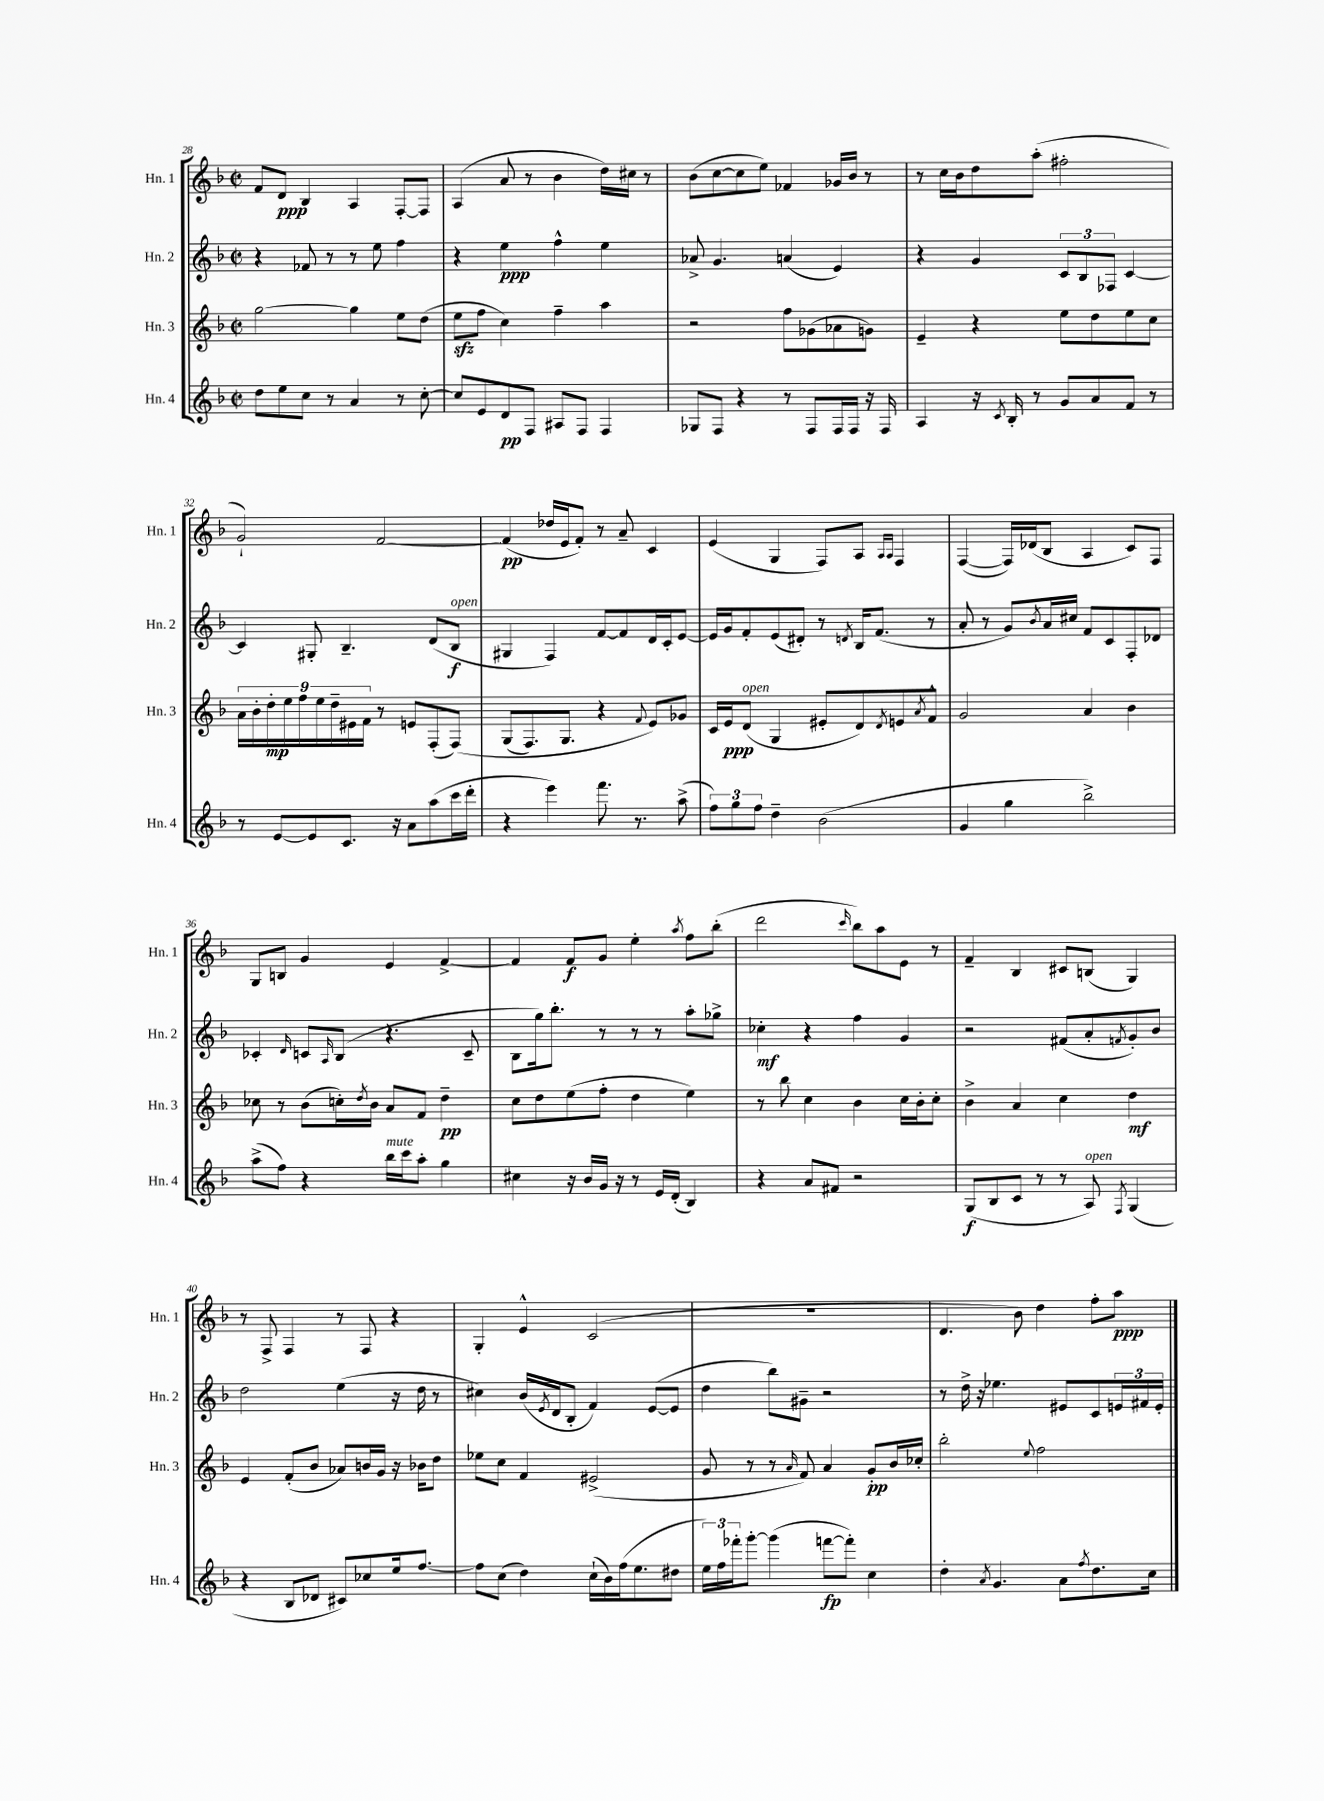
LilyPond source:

<<
\new StaffGroup <<
\new Staff = "s0" \with { instrumentName = "Hn. 1" shortInstrumentName = "Hn. 1" } {
    \clef treble \key f \major \defaultTimeSignature \time 2/2
    f'8 d'8\ppp bes4 a4 f8~-. f8 |
    a4( a'8 r8 bes'4 d''16) cis''16 r8 |
    bes'8( c''8~ c''8 e''8) fes'4 ges'16 bes'16 r8 |
    r8 c''16 bes'16 d''8 a''8-.( fis''2-. |
    g'2-!) f'2~ |
    f'4\pp( des''16 e'16 f'8-.) r8 a'8-- c'4 |
    e'4( g4 f8) a8 \grace { a16 a16 } f4 |
    f4~( f16) des'16( bes8 a4 c'8) f8 |
    g8 b8 g'4 e'4 f'4~-> |
    f'4 f'8\f g'8 e''4-. \acciaccatura { a''8 } f''8 bes''8-.( |
    d'''2 \grace { c'''16 } bes''8) a''8 e'8 r8 |
    f'4-- bes4 cis'8 b8( g4) |
    r8 f8-> f4 r8 f8 r4 |
    g4-. e'4-^ c'2( |
    R1 |
    d'4. bes'8) d''4 f''8-. a''8\ppp \bar "|." |
}
\new Staff = "s1" \with { instrumentName = "Hn. 2" shortInstrumentName = "Hn. 2" } {
    \clef treble \key f \major \defaultTimeSignature \time 2/2
    r4 fes'8 r8 r8 e''8 f''4 |
    r4 e''4\ppp f''4-^ e''4 |
    aes'8-> g'4. a'4( e'4) |
    r4 g'4 \tuplet 3/2 { c'8 bes8 fes8 } c'4~ |
    c'4 gis8-. bes4.-- d'8( bes8\f^\markup { \italic "open" } |
    gis4 f4) f'8~ f'8 d'16 c'16-. e'8~ |
    e'16 g'16 f'8-. e'8( dis'8-.) r8 \acciaccatura { d'8 } bes16 f'8.( r8 |
    a'8-. r8 g'8) \acciaccatura { bes'8 } a'16 cis''16 f'8 c'8 f8-. des'8 |
    ces'4-. \grace { d'16 } c'8 \grace { a16 } bes8( r4. c'8-- |
    bes8 g''16) bes''8.-. r8 r8 r8 a''8-. ges''8-> |
    ces''4-.\mf r4 f''4 g'4 |
    r2 fis'8( a'8-. \acciaccatura { f'8 } g'8-.) bes'8 |
    d''2 e''4( r16 d''16 r8 |
    cis''4) bes'16( \acciaccatura { e'8 } d'16 bes8-. f'4) e'8~( e'8 |
    d''4 bes''8) gis'8-- r2 |
    r8 d''16-> r16 ees''4. eis'8 c'8 \tuplet 3/2 { e'16 fis'16 e'16-. } \bar "|." |
}
\new Staff = "s2" \with { instrumentName = "Hn. 3" shortInstrumentName = "Hn. 3" } {
    \clef treble \key f \major \defaultTimeSignature \time 2/2
    g''2~ g''4 e''8 d''8( |
    e''8\sfz f''8 c''4) f''4-- a''4 |
    r2 f''8 ges'8( aes'8 g'8) |
    e'4-- r4 e''8 d''8 e''8 c''8 |
    \tuplet 9/8 { a'16 bes'16-. d''16-.\mp e''16 f''16 e''16 d''16-- eis'16 f'16 } r8 e'8 f8-.( f8)\( |
    g8( f8.) g8. r4 \appoggiatura { f'8 } e'8\) ges'8 |
    c'16 e'16\ppp d'8^\markup { \italic "open" }( g4 eis'8-. d'8) \acciaccatura { d'8 } e'8 \acciaccatura { a'8 } f'8-^ |
    g'2 a'4 bes'4 |
    ces''8 r8 bes'8( c''16-.) \acciaccatura { d''8 } bes'16 a'8 f'8 d''4--\pp |
    c''8 d''8 e''8( f''8-. d''4 e''4) |
    r8 bes''8 c''4 bes'4 c''16 bes'16-. c''8-. |
    bes'4-> a'4 c''4 d''4\mf |
    e'4 f'8-.( bes'8 aes'8) b'16 g'16 r16 bes'16 d''8 |
    ees''8 c''8 f'4 eis'2->( |
    g'8 r8 r8 \grace { a'16 } f'8) a'4 g'8-.\pp bes'16 ces''16-. |
    bes''2-. \appoggiatura { e''8 } f''2 \bar "|." |
}
\new Staff = "s3" \with { instrumentName = "Hn. 4" shortInstrumentName = "Hn. 4" } {
    \clef treble \key f \major \defaultTimeSignature \time 2/2
    d''8 e''8 c''8 r8 a'4 r8 c''8~-. |
    c''8 e'8 d'8\pp f8 ais8 f8 f4 |
    ges8 f8 r4 r8 f8 f16 f16 r16 f16 |
    a4 r16 \acciaccatura { c'8 } bes16-. r8 g'8 a'8 f'8 r8 |
    r8 e'8~ e'8 c'8. r16 a'8 a''8( c'''16 d'''16-. |
    r4 e'''4) f'''8. r8. a''8->( |
    \tuplet 3/2 { f''8) g''8 f''8 } d''4-- bes'2( |
    g'4 g''4 bes''2->) |
    a''8->( f''8) r4 bes''16^\markup { \italic "mute" } c'''16 a''8-. g''4 |
    cis''4 r16 bes'16 g'16 r16 r8 e'16 d'16-.( bes4) |
    r4 a'8 fis'8 r2 |
    g8\f( bes8 c'8 r8 r8 a8^\markup { \italic "open" }) \acciaccatura { f8 } g4( |
    r4 bes8 des'8 cis'8) ces''8 e''16 f''8.~ |
    f''8 c''8( d''4) c''16-!( bes'16) f''16( e''8. dis''8 |
    \tuplet 3/2 { e''16) f''16 fes'''16-. } g'''8~-. g'''4( f'''8~\fp f'''8-.) c''4 |
    d''4-. \acciaccatura { a'8 } g'4. a'8 \acciaccatura { f''8 } d''8. c''16 \bar "|." |
}
>>
>>
\layout { \context { \Score currentBarNumber = #28 } }
